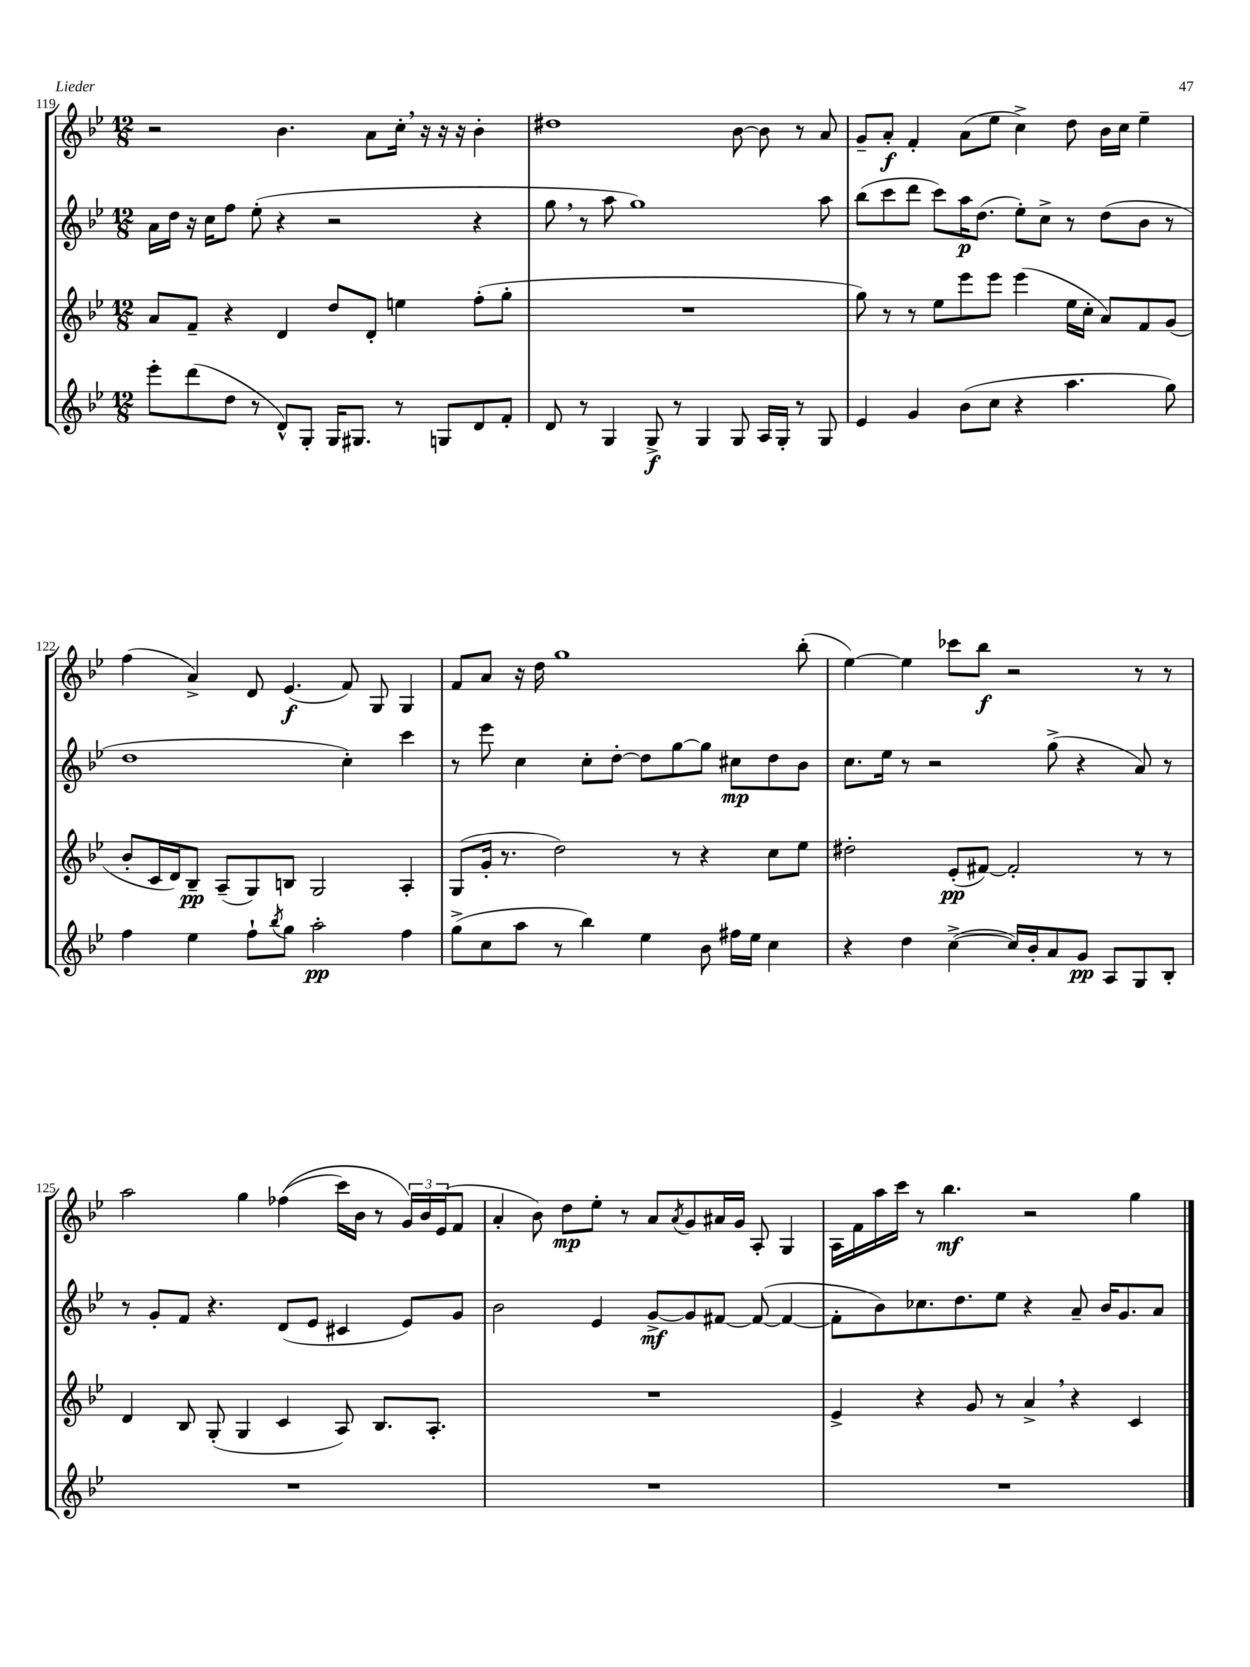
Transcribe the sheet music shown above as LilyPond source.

<<
\new StaffGroup <<
\new Staff = "s0" {
    \clef treble \key bes \major \numericTimeSignature \time 12/8
    r2 bes'4. a'8 c''16-. \breathe r16 r16 r16 bes'4-. |
    dis''1 bes'8~ bes'8 r8 a'8 |
    g'8-- a'8-.\f f'4-. a'8( ees''8 c''4->) d''8 bes'16 c''16 ees''4-- |
    f''4( a'4->) d'8 ees'4.\f( f'8) g8 g4 |
    f'8 a'8 r16 d''16 g''1 bes''8-.( |
    ees''4~) ees''4 ces'''8 bes''8\f r2 r8 r8 |
    a''2 g''4 fes''4(\( c'''16) bes'16 r8 \tuplet 3/2 { g'16\) bes'16 ees'16( } f'8 |
    a'4-. bes'8) d''8\mp ees''8-. r8 a'8 \acciaccatura { a'8 } g'8 ais'16 g'16 a8-. g4 |
    a16 f'16 a''16 c'''16 r8 bes''4.\mf r2 g''4 \bar "|." |
}
\new Staff = "s1" {
    \clef treble \key bes \major \numericTimeSignature \time 12/8
    a'16 d''16 r16 c''16 f''8 ees''8-.( r4 r2 r4 |
    g''8 \breathe r8 a''8 g''1) a''8 |
    bes''8( c'''8 d'''8 c'''8) a''16\p d''8.( ees''8-.) c''8-> r8 d''8( bes'8 r8 |
    d''1 c''4-.) c'''4 |
    r8 ees'''8 c''4 c''8-. d''8~-. d''8 g''8~ g''8 cis''8\mp d''8 bes'8 |
    c''8. ees''16 r8 r2 g''8->( r4 a'8) r8 |
    r8 g'8-. f'8 r4. d'8( ees'8 cis'4 ees'8) g'8 |
    bes'2 ees'4 g'8~->\mf g'8 fis'8~ fis'8~( fis'4~ |
    fis'8-. bes'8) ces''8. d''8. ees''8 r4 a'8-- bes'16 g'8. a'8 \bar "|." |
}
\new Staff = "s2" {
    \clef treble \key bes \major \numericTimeSignature \time 12/8
    a'8 f'8-- r4 d'4 d''8 d'8-. e''4 f''8-.( g''8-. |
    R1. |
    g''8) r8 r8 ees''8 ees'''8 ees'''8 ees'''4( ees''16 c''16-. a'8) f'8 g'8( |
    bes'8-. c'16 d'16) bes8--\pp a8--( g8) b8 g2 a4-. |
    g8( g'16-. r8. d''2) r8 r4 c''8 ees''8 |
    dis''2-. ees'8-.\pp( fis'8~) fis'2-. r8 r8 |
    d'4 bes8 g8-.( g4 c'4 a8) bes8. a8.-. |
    R1. |
    ees'4-> r4 g'8 r8 a'4-> \breathe r4 c'4 \bar "|." |
}
\new Staff = "s3" {
    \clef treble \key bes \major \numericTimeSignature \time 12/8
    ees'''8-. d'''8( d''8 r8 d'8-^) g8-. g16 gis8. r8 g8 d'8 f'8-. |
    d'8 r8 g4 g8->\f r8 g4 g8 a16 g16-. r8 g8 |
    ees'4 g'4 bes'8( c''8 r4 a''4. g''8) |
    f''4 ees''4 f''8-! \acciaccatura { bes''8 } g''8 a''2-.\pp f''4 |
    g''8->( c''8 a''8 r8 bes''4) ees''4 bes'8 fis''16 ees''16 c''4 |
    r4 d''4 c''4~->( c''16) bes'16-. a'8 g'8\pp a8 g8 bes8-. |
    R1. |
    R1. |
    R1. \bar "|." |
}
>>
>>
\layout { \context { \Score currentBarNumber = #119 } }
